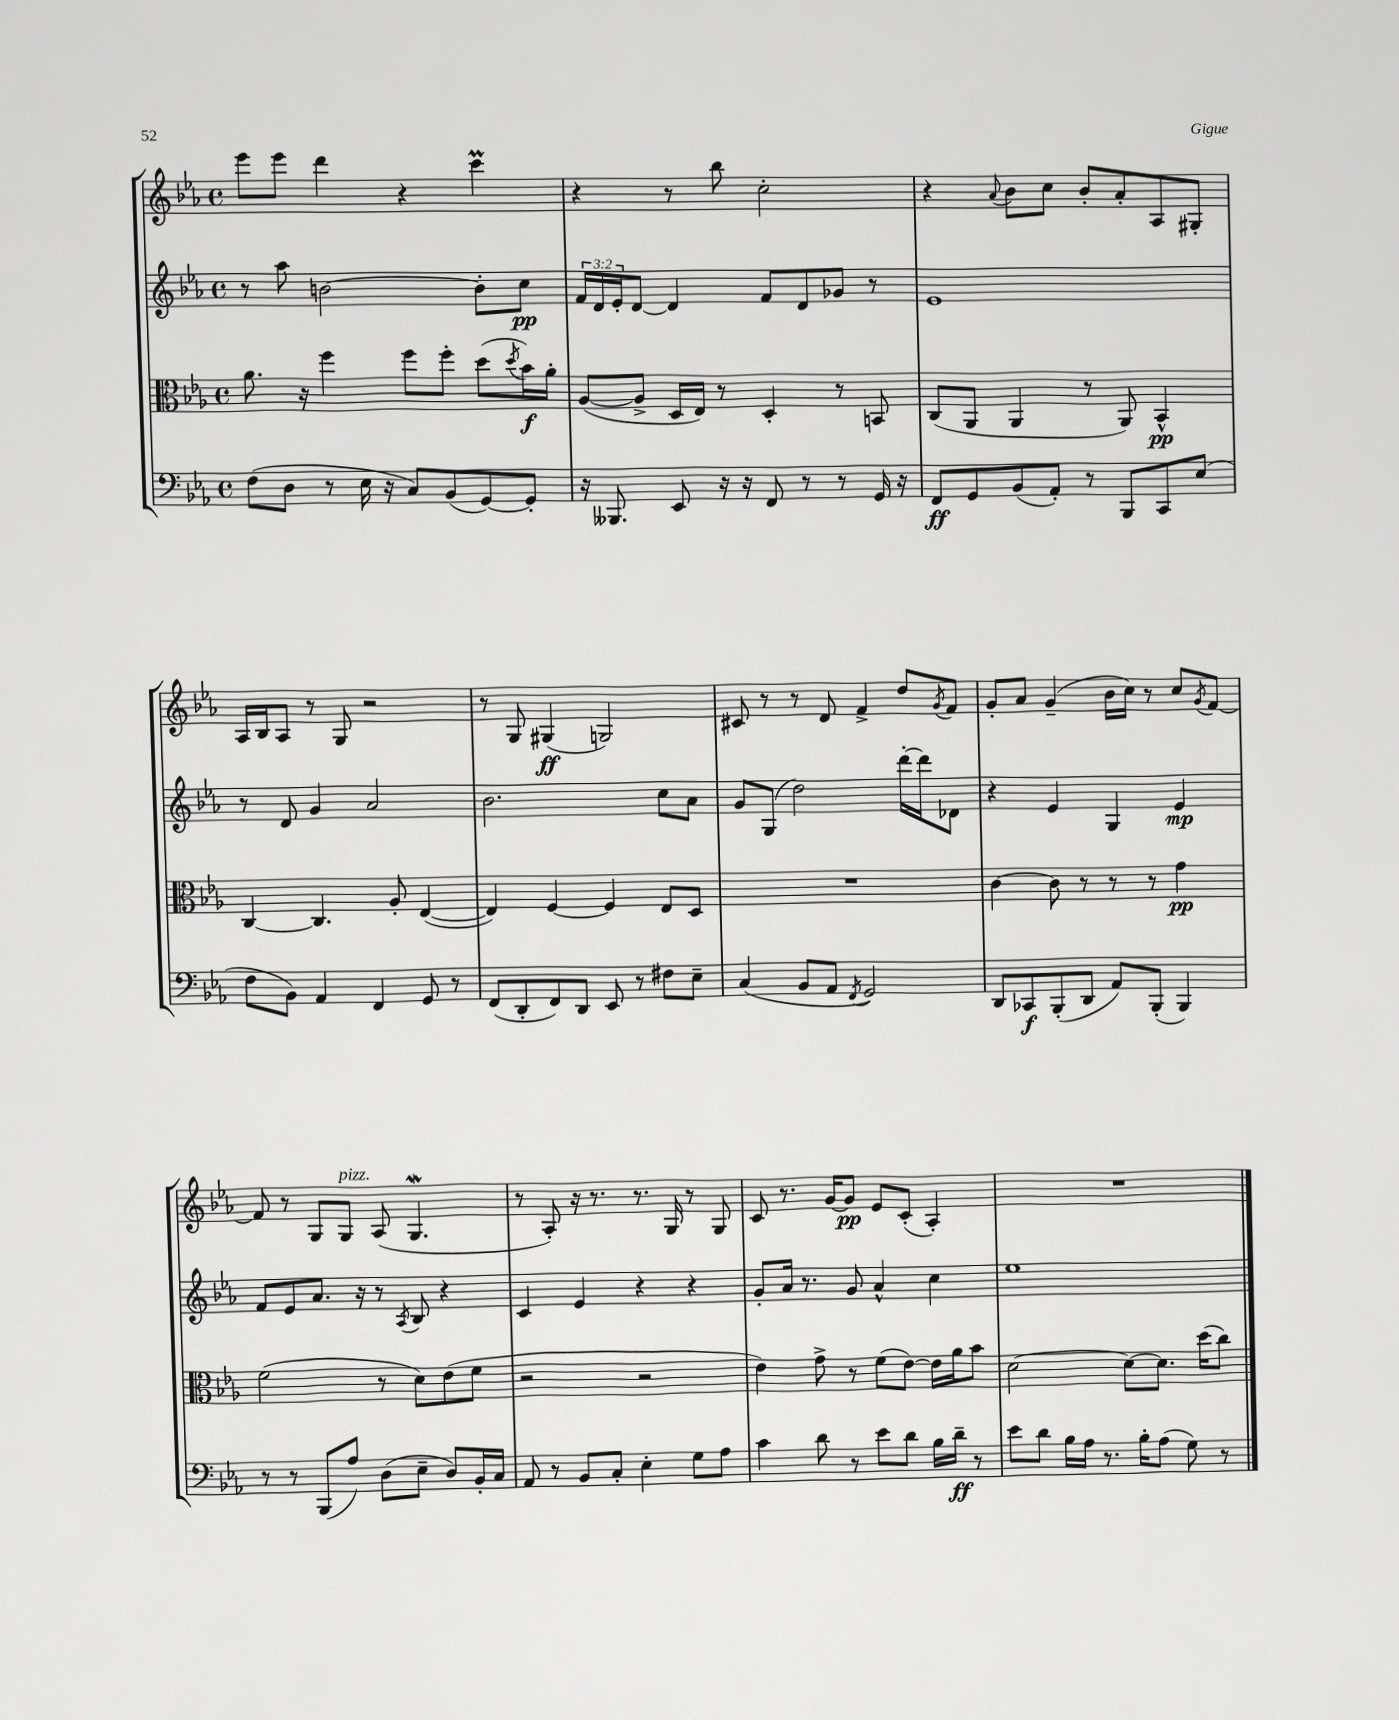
<<
\new StaffGroup <<
\new Staff = "s0" {
    \clef treble \key ees \major \defaultTimeSignature \time 4/4
    ees'''8 ees'''8 d'''4 r4 c'''4\prall |
    r4 r8 bes''8 c''2-. |
    r4 \appoggiatura { aes'8 } bes'8 c''8 bes'8-. aes'8-. aes8 gis8-. |
    aes16 bes16 aes8 r8 g8 r2 |
    r8 g8 gis4\ff( g2) |
    cis'8 r8 r8 d'8 f'4-> d''8 \acciaccatura { g'8 } f'8 |
    g'8-. aes'8 g'4--( bes'16 c''16) r8 c''8 \acciaccatura { g'8 } f'8~ |
    f'8 r8 g8 g8^\markup { \italic "pizz." } aes8( g4.\mordent |
    r8 aes8-.) r16 r8. r8. g16 r8 g8 |
    c'8 r8. g'16~ g'8\pp ees'8 c'8-.( aes4-.) |
    R1 \bar "|." |
}
\new Staff = "s1" {
    \clef treble \key ees \major \defaultTimeSignature \time 4/4 \override Staff.TupletNumber.text = #tuplet-number::calc-fraction-text
    r8 aes''8 b'2~ b'8-. c''8\pp |
    \tuplet 3/2 { f'16 d'16 ees'16-. } d'8~ d'4 f'8 d'8 ges'8 r8 |
    ees'1 |
    r8 d'8 g'4 aes'2 |
    bes'2. c''8 aes'8 |
    g'8 g8( d''2) d'''16~-. d'''16 des'8 |
    r4 ees'4 g4 ees'4\mp |
    f'8 ees'8 aes'8. r16 r8 \acciaccatura { aes8 } bes8 r4 |
    c'4 ees'4 r4 r4 |
    g'8-. aes'16 r8. g'8 aes'4-^ c''4 |
    ees''1 \bar "|." |
}
\new Staff = "s2" {
    \clef alto \key ees \major \defaultTimeSignature \time 4/4
    aes'8. r16 f''4 f''8 f''8-. d''8( \acciaccatura { d''8 } bes'16\f) aes'16-. |
    aes8~( aes8-> d16 ees16) r8 d4-. r8 b,8 |
    c8( aes,8 aes,4 r8 aes,8) bes,4-^\pp |
    c4~ c4. aes8-. ees4~( |
    ees4) f4~ f4 ees8 d8 |
    R1 |
    c'4~ c'8 r8 r8 r8 g'4\pp |
    f'2( r8 d'8) ees'8( f'8 |
    r2 r2 |
    ees'4) g'8-> r8 f'8( ees'8~) ees'16 aes'16 bes'8 |
    d'2~ d'8~ d'8. d''16( c''8) \bar "|." |
}
\new Staff = "s3" {
    \clef bass \key ees \major \defaultTimeSignature \time 4/4
    f8( d8 r8 ees16 r16 c8) bes,8( g,8~) g,8-. |
    r16 beses,,8. ees,8 r16 r16 f,8 r8 r8 g,16 r16 |
    f,8\ff g,8 bes,8( aes,8-.) r8 bes,,8 c,8 ees8( |
    f8 bes,8) aes,4 f,4 g,8 r8 |
    f,8( d,8-. f,8) d,8 ees,8 r8 fis8 ees8-- |
    c4( bes,8 aes,8 \acciaccatura { f,8 } g,2) |
    d,8 ces,8\f bes,,8-.( d,8 aes,8) bes,,8-.( bes,,4) |
    r8 r8 bes,,8( aes8) d8( ees8-- d8) bes,16-. c16 |
    aes,8 r8 bes,8 c8-. ees4-. g8 aes8 |
    c'4 d'8 r8 ees'8 d'8 bes16 d'16--\ff r8 |
    ees'8 d'8 bes16 aes16 r8. bes16-. aes8( g8) r8 \bar "|." |
}
>>
>>
\layout { \context { \Score \remove "Bar_number_engraver" } }
